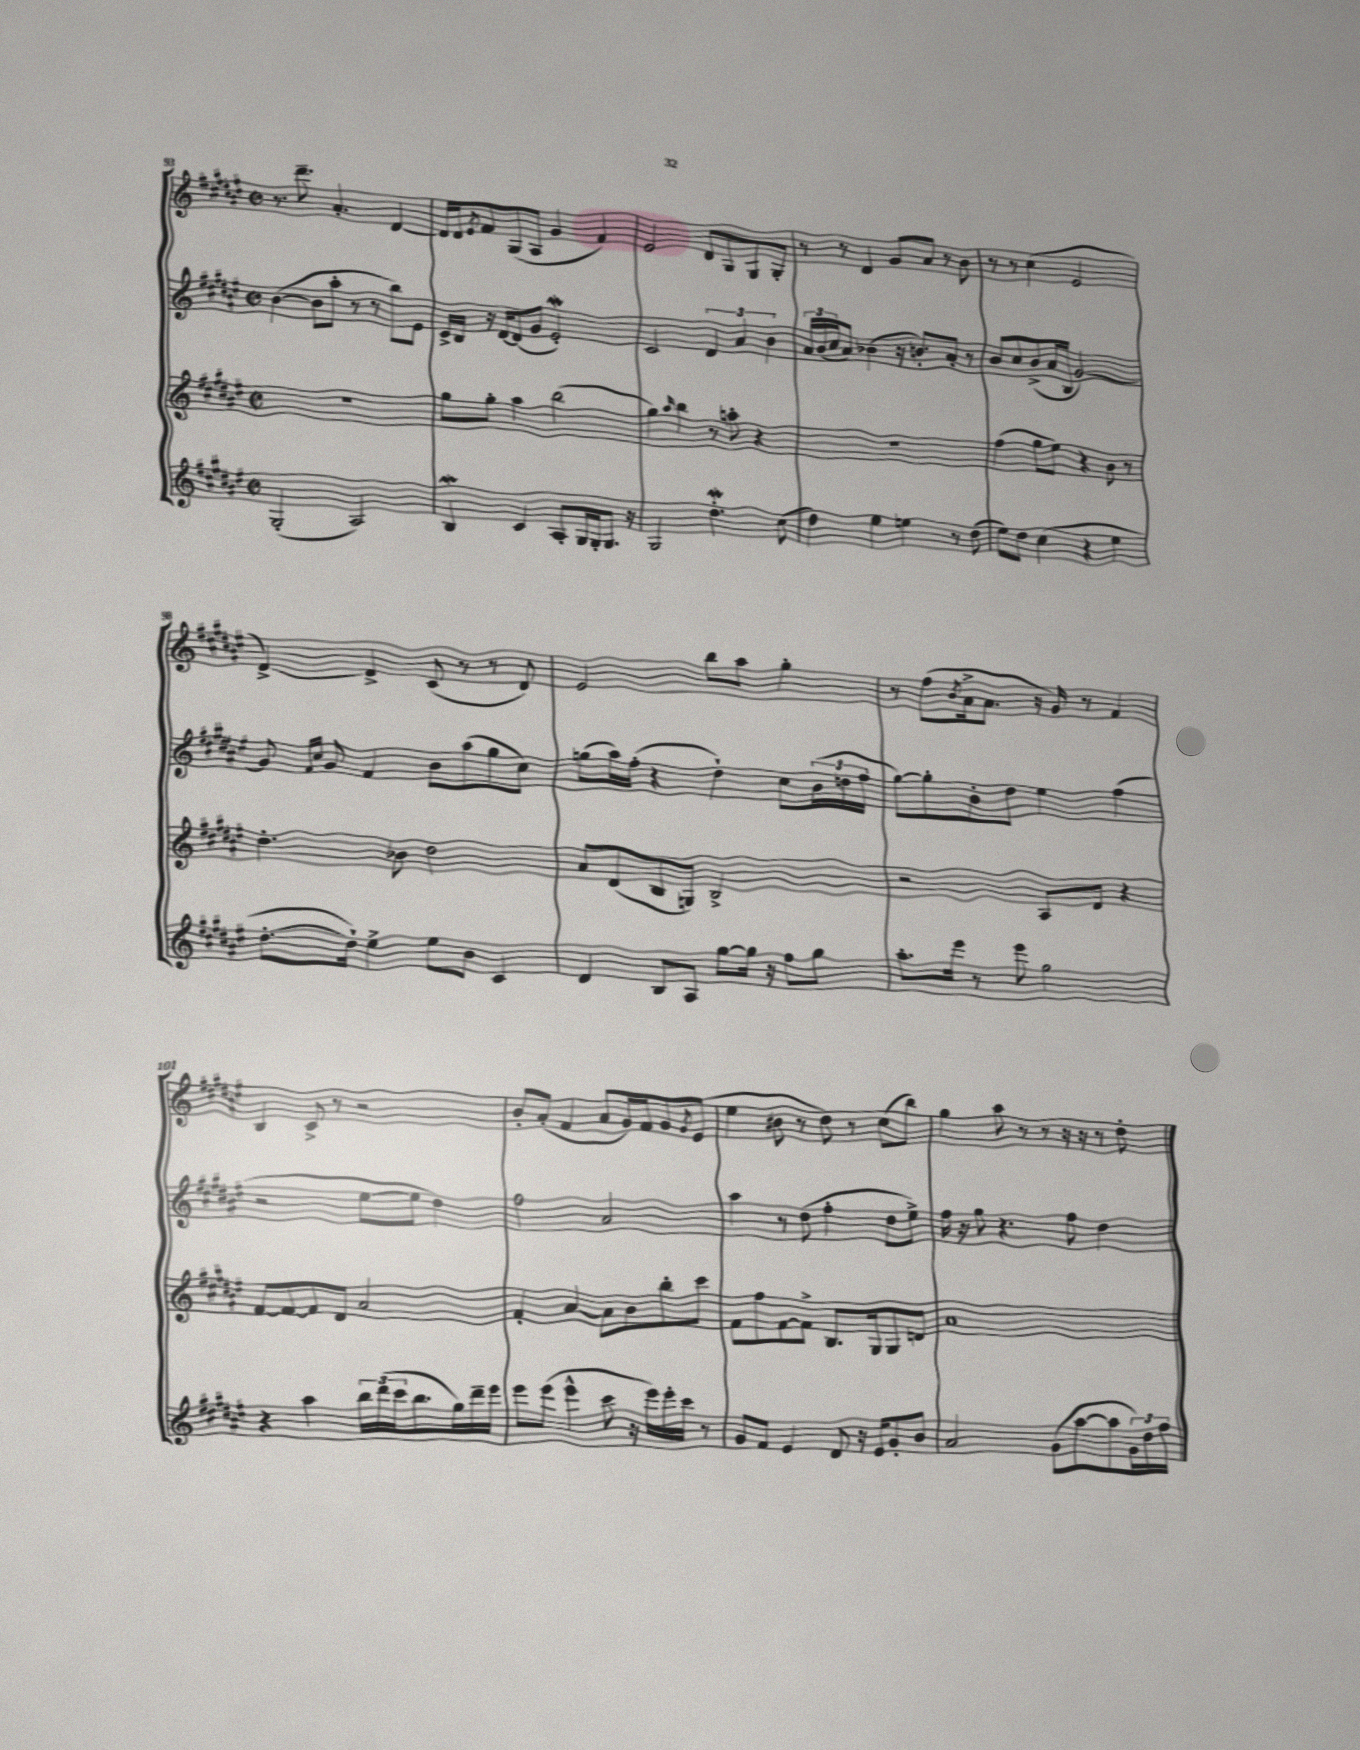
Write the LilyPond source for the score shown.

<<
\new StaffGroup <<
\new Staff = "s0" {
    \clef treble \key fis \major \defaultTimeSignature \time 2/2
    r8. dis'''8.-- ais'4.-. dis'4~ |
    dis'16 dis'16 \acciaccatura { eis'8 } fis'8 gis8( ais8 gis'4 fis'4) |
    eis'2 dis'8 gis8 gis8 gis8-. |
    r8 r8 dis'4 gis'8 ais'8 r8 b'8 |
    r8 r8 cis''4( eis'2 |
    dis'4~->) dis'4-> cis'8( r8 r8 dis'8) |
    eis'2 b''8 ais''8 gis''4-. |
    r8 fis''8( \acciaccatura { b'8 } ais'16-> ais'8. r16 gis'16) r8 fis'4 |
    b4 cis'8-> r8 r2 |
    b'8-. ais'8-.( fis'4 ais'8 gis'16) fis'16 gis'8 \acciaccatura { gis'8 } eis'8( |
    eis''4 bis'8 r8 dis''8) r8 cis''8( b''8) |
    gis''4 ais''8 r8 r8 r16 r16 r8 dis''8-. \bar "|." |
}
\new Staff = "s1" {
    \clef treble \key fis \major \defaultTimeSignature \time 2/2
    b'4~( b'8 ais''8-. r8 r8 b''8) eis'8 |
    cis'16-> b16 r16 dis'16~ dis'8( gis'8 eis'2-.\mordent) |
    cis'2 \tuplet 3/2 { dis'4 ais'4 b'4 } |
    \tuplet 3/2 { ais'16 b'16( cis''16 } ais'8) bes'4( r16 b'8.-.) ais'8-. r8 |
    b'8 cis''8 b'8->( ais'16 b16 gis'2~) |
    gis'8 \grace { fis'16 cis''16 } gis'8 fis'4 b'8 ais''8( gis''8 cis''8) |
    g''8( ais''16) fis''16-.( r4 dis''4-!) cis''8 \tuplet 3/2 { b'16( d''16 fis''16 } |
    gis''8~) gis''8-. b'8-. dis''8 eis''4 fis''4( |
    r2 eis''8~ eis''8 dis''4) |
    fis''2 ais'2 |
    ais''4 r8 dis''8( fis''4-. dis''8 eis''8->) |
    fis''16 r16 gis''8 r4. fis''8 dis''4 \bar "|." |
}
\new Staff = "s2" {
    \clef treble \key fis \major \defaultTimeSignature \time 2/2
    R1 |
    gis''8 gis''8-. ais''4 b''2( |
    gis''4) \grace { ais''16 } b''4 r8 a''8-. r4 |
    R1 |
    fis''4( gis''8 eis''8) r4 b'8 r8 |
    dis''4.-. bes'8 dis''2 |
    ais'8 dis'8( b8 g8) b2-> |
    r2 ais8 dis'8 r4 |
    fis'8~ fis'8~ fis'8 dis'8 ais'2 |
    fis'4-. ais'4~ ais'8 b'8 b''8-. cis'''8 |
    fis'8 fis''8 fis'8~ fis'8-> b8. gis16 gis8 d'8 |
    ais'1 \bar "|." |
}
\new Staff = "s3" {
    \clef treble \key fis \major \defaultTimeSignature \time 2/2
    gis2-.( ais2) |
    b4\mordent cis'4 ais8-. gis16 gis16-. gis8. r16 |
    gis2 dis''4.-.\mordent cis''8( |
    dis''4) eis''4 e''4 r8 dis''8( |
    eis''8) dis''8 cis''4( r4 eis''4 |
    dis''8.~-. dis''16-!) eis''4-> eis''8 b'8 cis'4 |
    dis'4 b8 ais8 gis''8~ gis''16 r16 fis''8 gis''8 |
    ais''8.-. eis'''16 r8 eis'''8 gis''2 |
    r4 ais''4 \tuplet 3/2 { b''16 dis'''16( cis'''16 } b''8. gis''16) dis'''16-- eis'''16 |
    eis'''8 eis'''8( eis'''4-^ cis'''8 r16 eis'''16) eis'''16-. cis'''16 r8 |
    gis'8 fis'8 eis'4 dis'8 r16 eis'16 gis'8-. b'8 |
    ais'2 gis'8( ais''8~ ais''8 \tuplet 3/2 { gis'16) dis''16 fis''16 } \bar "|." |
}
>>
>>
\layout { \context { \Score currentBarNumber = #93 } }
